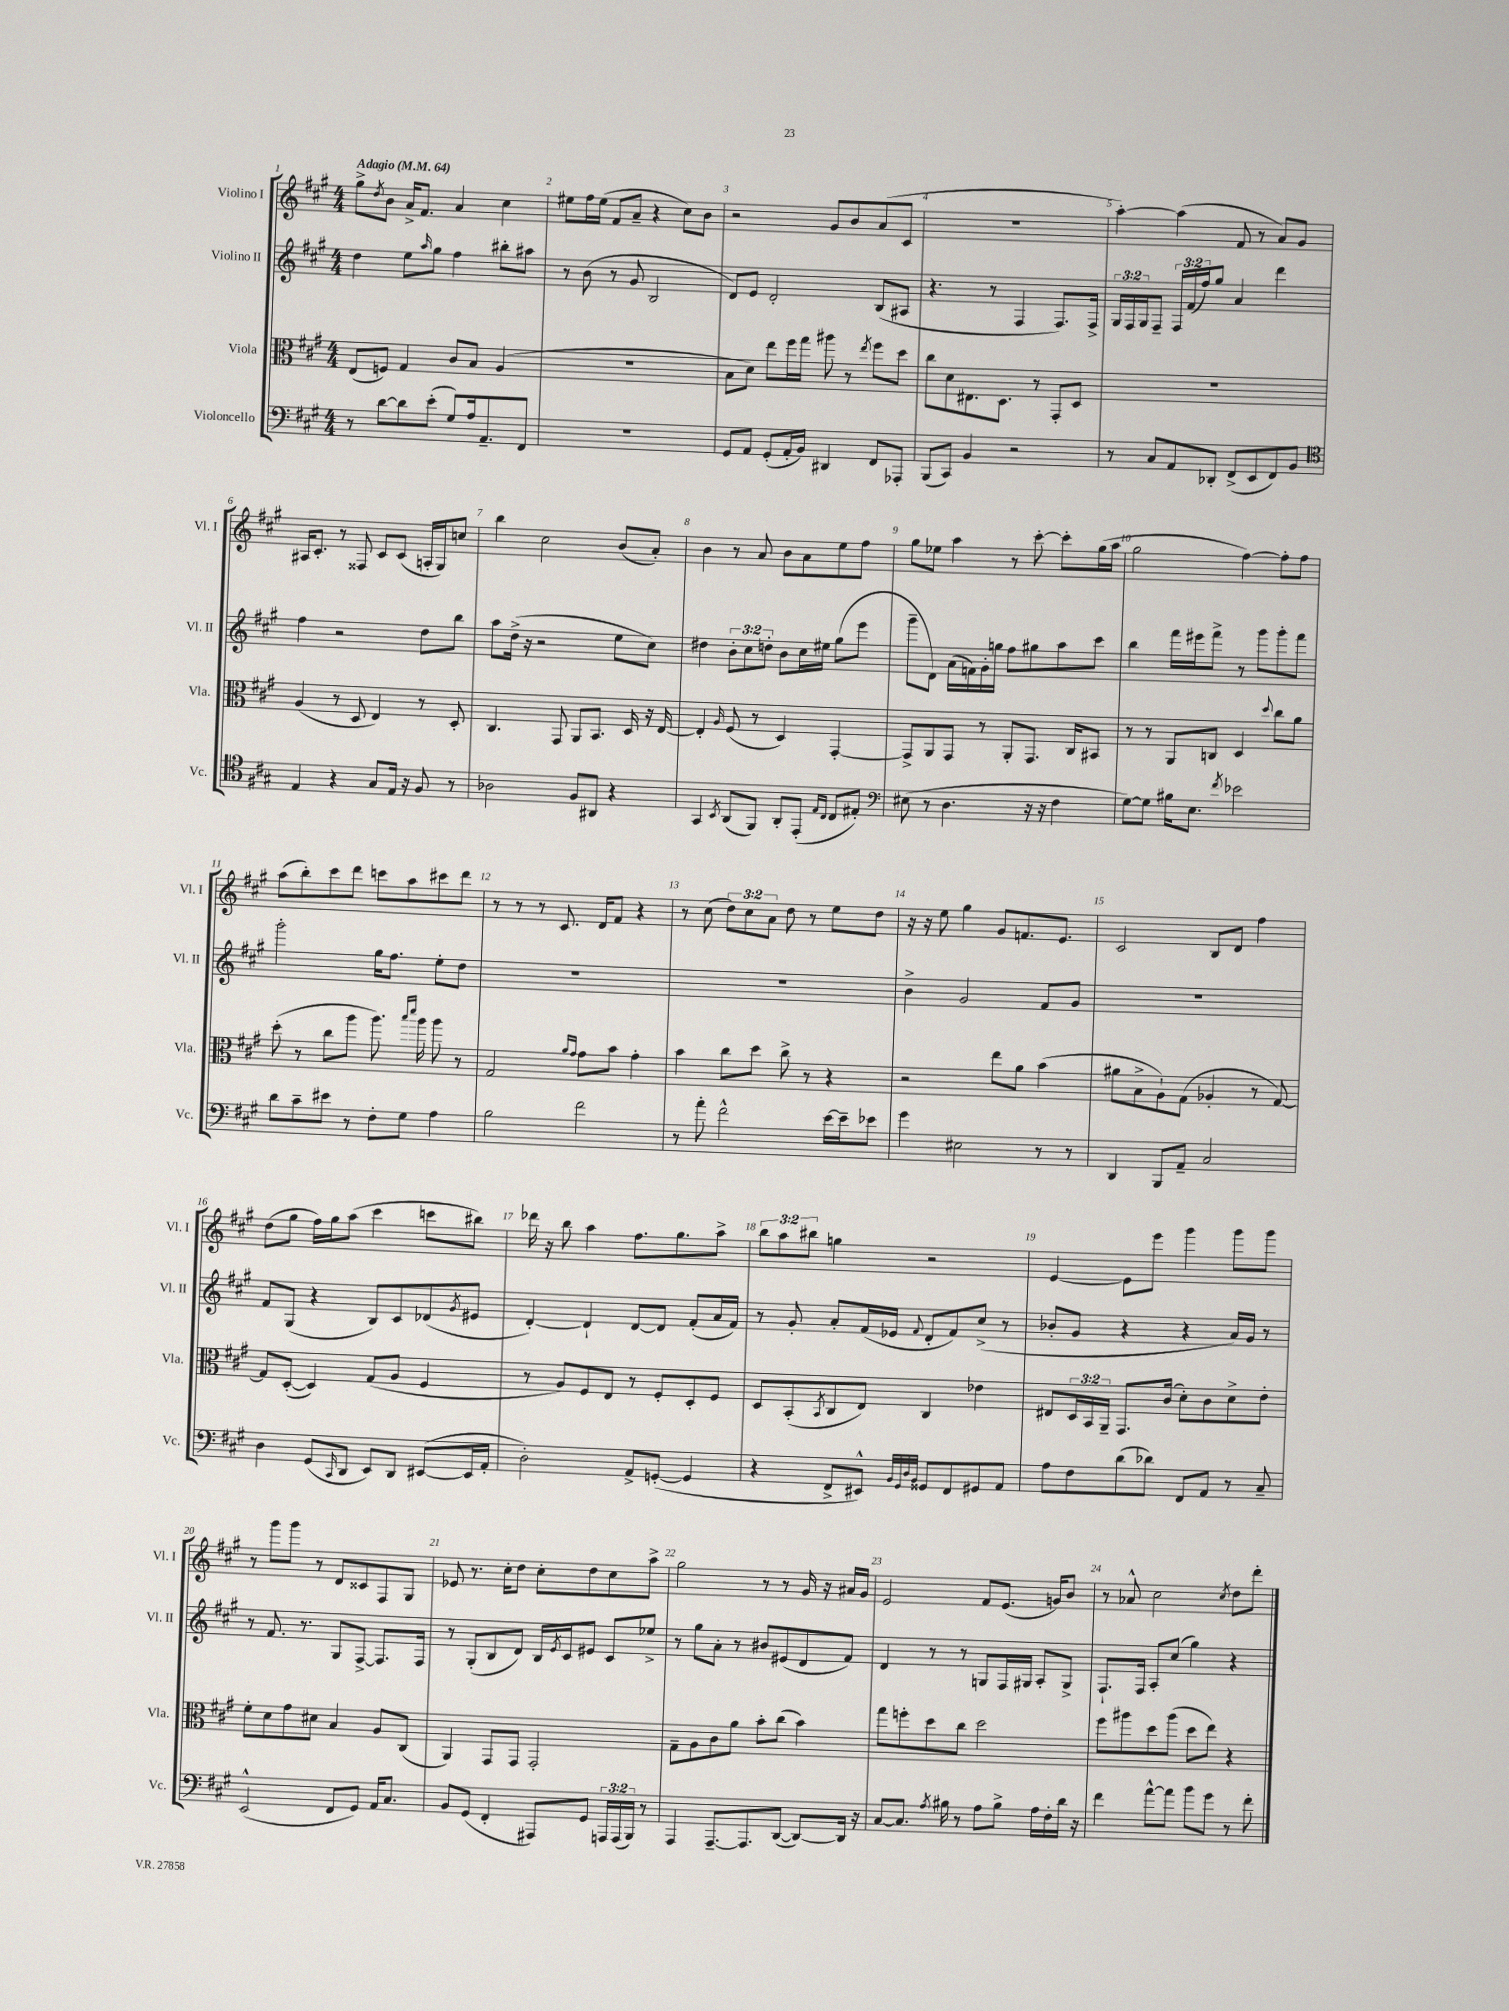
<<
\new StaffGroup <<
\new Staff = "s0" \with { instrumentName = "Violino I" shortInstrumentName = "Vl. I" } {
    \clef treble \key a \major \numericTimeSignature \time 4/4 \override Staff.TupletNumber.text = #tuplet-number::calc-fraction-text \tempo "Adagio" 4 = 64
    gis''8-> \acciaccatura { d''8 } b'8 a'16-> fis'8. a'4 cis''4 |
    eis''8 fis''16 eis''16( fis'8 a'8-- r4 cis''8) b'8 |
    r2 gis'8 b'8 a'8( cis'8 |
    R1 |
    a''4~-.) a''4( fis'8 r8 a'8) gis'8 |
    ais16 cis'8.-. r8 fisis8 cis'8 cis'8( a16-. gis16) c''8 |
    b''4 cis''2 b'8( a'8-.) |
    b'4 r8 a'8 b'8 a'8 e''8 fis''8 |
    gis''8 ees''8 a''4 r8 cis'''8~-. cis'''8-. gis''16( a''16 |
    gis''2 fis''4~) fis''8-. fis''8 |
    a''8( b''8-.) cis'''8 d'''8 c'''8 a''8 cis'''8 d'''8 |
    r8 r8 r8 cis'8. d'16 fis'8 r4 |
    r8 cis''8( \tuplet 3/2 { d''8) cis''8 a'8 } d''8 r8 e''8 d''8 |
    r16 r16 e''8 gis''4 gis'8 f'8. e'8. |
    cis'2 b8 d'8 fis''4 |
    d''8( gis''8 fis''16) gis''16 a''8( cis'''4 c'''8 bis''8) |
    des'''16 r16 b''8 a''4 fis''8. gis''8. a''8-> |
    \tuplet 3/2 { b''8 a''8 bis''8 } g''4 r2 |
    e'4~ e'8 e'''8 gis'''4 gis'''8 gis'''8 |
    r8 gis'''8 gis'''8 r8 d'8 cisis'8 fis8 gis8 |
    ees'8 r8. cis''16-. d''8 cis''8-. d''8 cis''8 a''8-> |
    gis''2 r8 r8 gis'16 r16 ais'16 gis'16 |
    e'2 fis'8 e'8.( g'16) b'8 |
    r8 aes'8-^ cis''2 \acciaccatura { cis''8 } d''8 d'''8-. \bar "|." |
}
\new Staff = "s1" \with { instrumentName = "Violino II" shortInstrumentName = "Vl. II" } {
    \clef treble \key a \major \numericTimeSignature \time 4/4 \override Staff.TupletNumber.text = #tuplet-number::calc-fraction-text
    d''4 e''8 \grace { a''16 } gis''8 fis''4 bis''8-. ais''8 |
    r8 b'8( r8 gis'8 b2 |
    d'8) e'8 d'2-. b8( ais8 |
    r4. r8 fis4 fis8.) fis16-> |
    \tuplet 3/2 { gis16 fis16 gis16 } fis8-- \tuplet 3/2 { fis16 fis'16( fis''16) } gis''8 a'4 d'''4 |
    fis''4 r2 d''8 b''8 |
    a''8 d''16->( r16 r2 e''8 cis''8) |
    dis''4 \tuplet 3/2 { b'8-. cis''8 d''8-. } b'8 cis''16 eis''16 gis''8( e'''8 |
    gis'''8-- d'8) a'16( f'16) gis'16-. g''16 fis''8 gis''8 a''8 cis'''8 |
    b''4 fis'''16 eis'''16 fis'''8-> r8 gis'''8 gis'''8-. fis'''8 |
    gis'''2-. gis''16 fis''8. e''8-. d''8 |
    R1 |
    R1 |
    b'4-> gis'2 fis'8 gis'8 |
    R1 |
    fis'8 gis8( r4 b8) cis'8 des'8( \acciaccatura { gis'8 } eis'8 |
    d'4~-.) d'4-! d'8~ d'8 fis'8-.( a'16 fis'16) |
    r8 gis'8-. a'8-. fis'16( ees'16 \appoggiatura { fis'8 } d'8-. fis'8) cis''8->( r8 |
    bes'8-. gis'8 r4 r4 a'16) gis'16 r8 |
    r8 fis'8. r8. gis8 fis8~-> fis8. fis16 |
    r8 gis8-.( b8 d'8) b16 \acciaccatura { e'8 } cis'16 eis'8 cis'8 ees''8-> |
    r8 gis''8 a'8-. r8 bis'8 eis'8( d'8 fis'8) |
    d'4 r8 r8 g8 fis16 gis16 a8-. gis8-> |
    fis8.-! fis16 a8-. cis''8( gis''4) r4 \bar "|." |
}
\new Staff = "s2" \with { instrumentName = "Viola" shortInstrumentName = "Vla." } {
    \clef alto \key a \major \numericTimeSignature \time 4/4 \override Staff.TupletNumber.text = #tuplet-number::calc-fraction-text
    e8( f8) gis4 cis'8 b8 a4( |
    R1 |
    b8 d'8) e''8 fis''16 gis''16 ais''8 r8 \acciaccatura { e''8 } fis''8 d''8 |
    cis''8 d'8 eis8. d8. r8 gis,8-. d8 |
    R1 |
    a4( r8 d8 e4) r8 d8-. |
    cis4. gis,8 a,8 b,8. d16 r16 e16~ |
    e4-. \grace { a16 } fis8( r8 d4) gis,4~-. |
    gis,8-> a,8 gis,8 r8 a,8-. gis,8. cis16 bis,8 |
    r8 r8 a,8 c8 d4 \appoggiatura { d''8 } cis''8 a'8 |
    d''8-.( r8 cis''8 a''8 a''8.) \grace { b''16 d'''16 } a''16 a''8 r8 |
    gis2 \grace { a'16 gis'16 } gis'8 b'8 gis'4-. |
    b'4 cis''8 d''8 cis''8-> r8 r4 |
    r2 e''8 a'8 b'4( |
    ais'8 b8-> a8-!) gis8( aes4-. r8 gis8~) |
    gis8 d8~-.( d4) gis8( a8 fis4 |
    r8 a8) fis8 e8 r8 fis8-. d8-. fis8 |
    d8 b,8-.( \acciaccatura { b,8 } cis8 e8) cis4 ees'4 |
    eis8 \tuplet 3/2 { d16 b,16 a,16-- } gis,8. cis'16( d'8-.) cis'8 d'8-> e'8-. |
    fis'8-. d'8 gis'8 dis'8 b4 a8 cis8( |
    a,4) gis,8 gis,8 gis,2-. |
    gis8-- a8 cis'8 a'8 b'8-. cis''8( b'4) |
    gis''8 f''8-. d''8 cis''8 d''2 |
    fis''8 ais''8 d''8 ais''8( d''8 e''8) r4 \bar "|." |
}
\new Staff = "s3" \with { instrumentName = "Violoncello" shortInstrumentName = "Vc." } {
    \clef bass \key a \major \numericTimeSignature \time 4/4 \override Staff.TupletNumber.text = #tuplet-number::calc-fraction-text
    r8 d'8~ d'8 e'8-.( gis8) a16 a,8.-- fis,8 |
    R1 |
    gis,8 a,8 gis,8-.( a,16-. b,16) dis,4 fis,8 aes,,8-. |
    b,,8( cis,8) b,4 r2 |
    r8 cis8 a,8 des,8-. fis,8->( e,8 fis,8) b,8 |
    \clef tenor e4 r4 gis8 e16 r16 fis8 r8 |
    aes2 fis8 ais,8 r4 |
    gis,4 \acciaccatura { b,8 } a,8( fis,8) a,8-. e,8-.( \grace { e16 cis16 } cis8 eis8-.) |
    \clef bass eis8( r8 d4. r16 r16 fis4 |
    gis8~) gis8 bis16 e8. \acciaccatura { fis'8 } ees'2 |
    d'8 cis'8-- eis'8 r8 fis8-. gis8 a4 |
    b2 fis'2 |
    r8 a'8-. fis'2-^ e'16~ e'16-- ees'8 |
    gis'4 eis2 r8 r8 |
    d,4 b,,8 a,8-- cis2 |
    d4 gis,8( \grace { cis,16 } d,8 e,8) d,8 eis,8~( eis,16 a,16-. |
    d2-.) a,8-> g,8~-.( g,4 |
    r4 fis,8-> eis,8-^) \grace { b,32 gis,32 d32 b,32 } gisis,8 fis,8 gis,8 a,8 |
    a8 fis8 d'8( des'8) fis,8 a,8 r8 cis8-- |
    e,2-^( fis,8 gis,8) a,16 cis8. |
    b,8 gis,8( fis,4-. ais,,8) gis,8 \tuplet 3/2 { a,,16 a,,16( b,,16) } r8 |
    a,,4 a,,8.~-- a,,8. d,8~( d,8~) d,16 r16 |
    cis8~ cis8. \acciaccatura { a8 } bis16 r8 a8 bis8-> a16 fis16-. d'16 r16 |
    fis'4 a'8~-^ a'8 b'8 gis'8 r8 fis'8-. \bar "|." |
}
>>
>>
\layout { \context { \Score \override BarNumber.break-visibility = ##(#f #t #t) barNumberVisibility = #all-bar-numbers-visible } }
